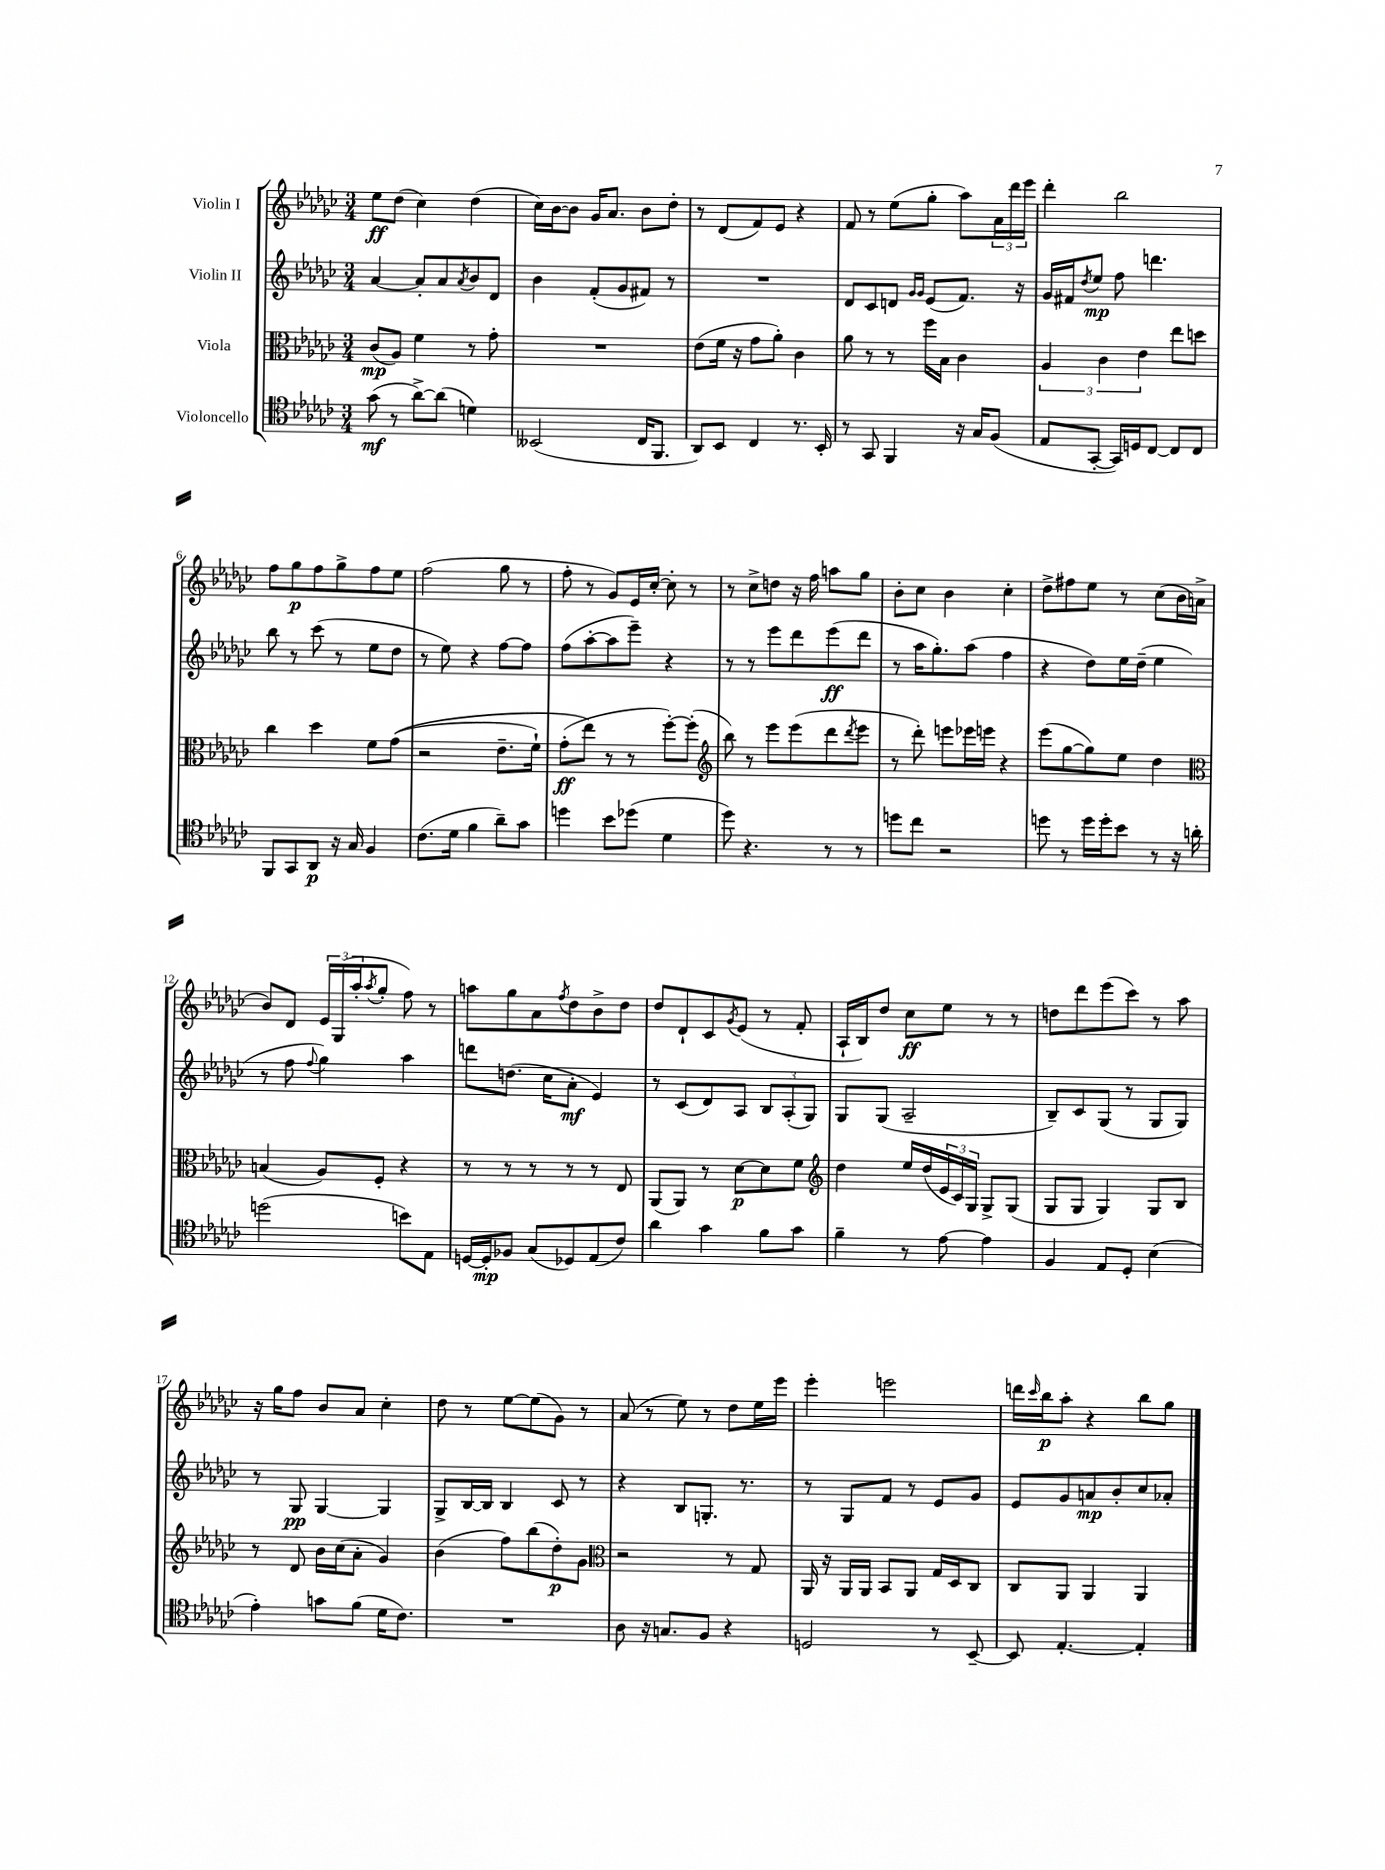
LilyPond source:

<<
\new StaffGroup <<
\new Staff = "s0" \with { instrumentName = "Violin I" } {
    \clef treble \key ges \major \numericTimeSignature \time 3/4
    ees''8\ff des''8( ces''4) des''4( |
    ces''16) bes'16~ bes'8 ges'16 aes'8. bes'8 des''8-. |
    r8 des'8( f'8) ees'8 r4 |
    f'8 r8 ees''8( ges''8-. aes''8) \tuplet 3/2 { aes'16 des'''16 ees'''16 } |
    des'''4-. bes''2 |
    f''8 ges''8\p f''8 ges''8-> f''8 ees''8 |
    f''2( ges''8 r8 |
    f''8-. r8 ges'8) ees'16 ces''16~-. ces''8-. r8 |
    r8 ces''8-> d''8 r16 f''16 a''8 ges''8 |
    bes'8-. ces''8 bes'4 ces''4-. |
    des''8-> fis''8 ees''8 r8 ces''8( bes'16 a'16-> |
    bes'8) des'8 \tuplet 3/2 { ees'16 ges16( aes''16-. } \acciaccatura { aes''8 } ges''8-. f''8) r8 |
    a''8 ges''8 aes'8 \acciaccatura { f''8 } des''8 bes'8-> des''8 |
    des''8 des'8-! ces'8 \acciaccatura { ges'8 } ees'8( r8 f'8-. |
    aes16-! bes16) des''8 ces''8\ff ees''8 r8 r8 |
    d''8 des'''8 ees'''8( ces'''8) r8 aes''8 |
    r16 ges''16 f''8 bes'8 aes'8 ces''4-. |
    des''8 r8 ees''8~ ees''8( ges'8) r8 |
    aes'8( r8 ees''8) r8 des''8 ees''16 ees'''16 |
    ees'''4-. e'''2 |
    d'''16 \grace { ces'''16 } bes''16\p aes''8-. r4 bes''8 ges''8 \bar "|." |
}
\new Staff = "s1" \with { instrumentName = "Violin II" } {
    \clef treble \key ges \major \numericTimeSignature \time 3/4
    aes'4~ aes'8-. aes'8 \acciaccatura { aes'8 } bes'8 des'8 |
    bes'4 f'8-.( ges'8 fis'8) r8 |
    R2. |
    des'8 ces'8 d'8 \grace { ges'16 ges'16 } ees'8( f'8.) r16 |
    ges'16 fis'16 \acciaccatura { des''8 } ees''8\mp f''8 d'''4. |
    bes''8 r8 ces'''8( r8 ees''8 des''8 |
    r8 ees''8) r4 f''8~ f''8 |
    f''8( aes''8~-. aes''8 ees'''8--) r4 |
    r8 r8 ees'''8 des'''8 ees'''8\ff( des'''8 |
    r8 aes''16 ges''8.-.) aes''8( f''4 |
    r4 des''8) ees''16 des''16--( ees''4 |
    r8 f''8 \appoggiatura { f''8 } ges''4) aes''4 |
    d'''8 d''8.( ces''16 aes'8-.\mf ees'4) |
    r8 ces'8( des'8) aes8 \tuplet 3/2 { bes8 aes8-.( ges8) } |
    ges8 ges8( aes2-- |
    bes8--) ces'8 ges8( r8 ges8 ges8) |
    r8 ges8\pp ges4~ ges4 |
    ges8-> bes16~ bes16 bes4 ces'8 r8 |
    r4 bes8 g8.-. r8. |
    r8 ges8 f'8 r8 ees'8 ges'8 |
    ees'8 ges'8 a'8\mp bes'8-. ces''8 aes'8-. \bar "|." |
}
\new Staff = "s2" \with { instrumentName = "Viola" } {
    \clef alto \key ges \major \numericTimeSignature \time 3/4
    ces'8\mp( aes8) f'4 r8 ges'8-. |
    R2. |
    ees'8( f'16 r16 ges'8 aes'8-.) ces'4 |
    aes'8 r8 r8 f''16 bes16 ces'4 |
    \tuplet 3/2 { aes4 ces'4 ees'4 } ees''8 d''8 |
    ces''4 des''4 f'8 ges'8(\( |
    r2 ees'8.-- f'16-!) |
    ges'8-.\ff( ees''8\) r8 r8 f''8~-.) f''8-.( |
    \clef treble bes''8) r8 ees'''8 ees'''8( des'''8 \acciaccatura { des'''8 } ees'''8 |
    r8 des'''8-.) e'''8 ees'''16 e'''16 r4 |
    ees'''8( ges''8~ ges''8) ees''8 des''4 |
    \clef alto b4( aes8) f8-. r4 |
    r8 r8 r8 r8 r8 ees8 |
    aes,8( aes,8) r8 des'8~\p des'8 f'8 |
    \clef treble des''4 ees''16 des''16( \tuplet 3/2 { ees'16 ces'16) ges16 } ges8-> ges8( |
    ges8 ges8 ges4) ges8 bes8 |
    r8 des'8 bes'16 ces''16( aes'8-. ges'4) |
    bes'4( f''8) bes''8( des''8-.\p) ges'8 |
    \clef alto r2 r8 ges8 |
    aes,16 r16 aes,16 aes,16 bes,8 aes,8 ges16 des16 ces8 |
    ces8 aes,8 aes,4 aes,4 \bar "|." |
}
\new Staff = "s3" \with { instrumentName = "Violoncello" } {
    \clef tenor \key ges \major \numericTimeSignature \time 3/4
    ges'8\mf( r8 aes'8~->) aes'8( d'4) |
    beses,2( ces16 f,8. |
    aes,8) bes,8 ces4 r8. bes,16-. |
    r8 ges,8 f,4 r16 ges16 f8( |
    ees8 ges,8~-. ges,16) d16 ces8~ ces8 ces8 |
    f,8 ges,8 aes,8\p r16 ges16 f4 |
    ces'8.( des'16 f'4 aes'8--) ges'8 |
    d''4 bes'8 des''8( des'4 |
    des''8) r4. r8 r8 |
    d''8 ces''8 r2 |
    d''8 r8 d''16 d''16-. bes'8 r8 r16 a'16-. |
    d''2( b'8) ees8 |
    d16~ d16-.\mp fes8 ges8( des8) ees8( ces'8) |
    aes'4 ges'4 f'8 ges'8 |
    f'4-- r8 ees'8~ ees'4 |
    f4 ees8 des8-. bes4( |
    ees'4-.) g'8 f'8( des'16 ces'8.) |
    R2. |
    aes8 r16 g8. f8 r4 |
    d2 r8 bes,8~-- |
    bes,8 ees4.~-. ees4-. \bar "|." |
}
>>
>>
